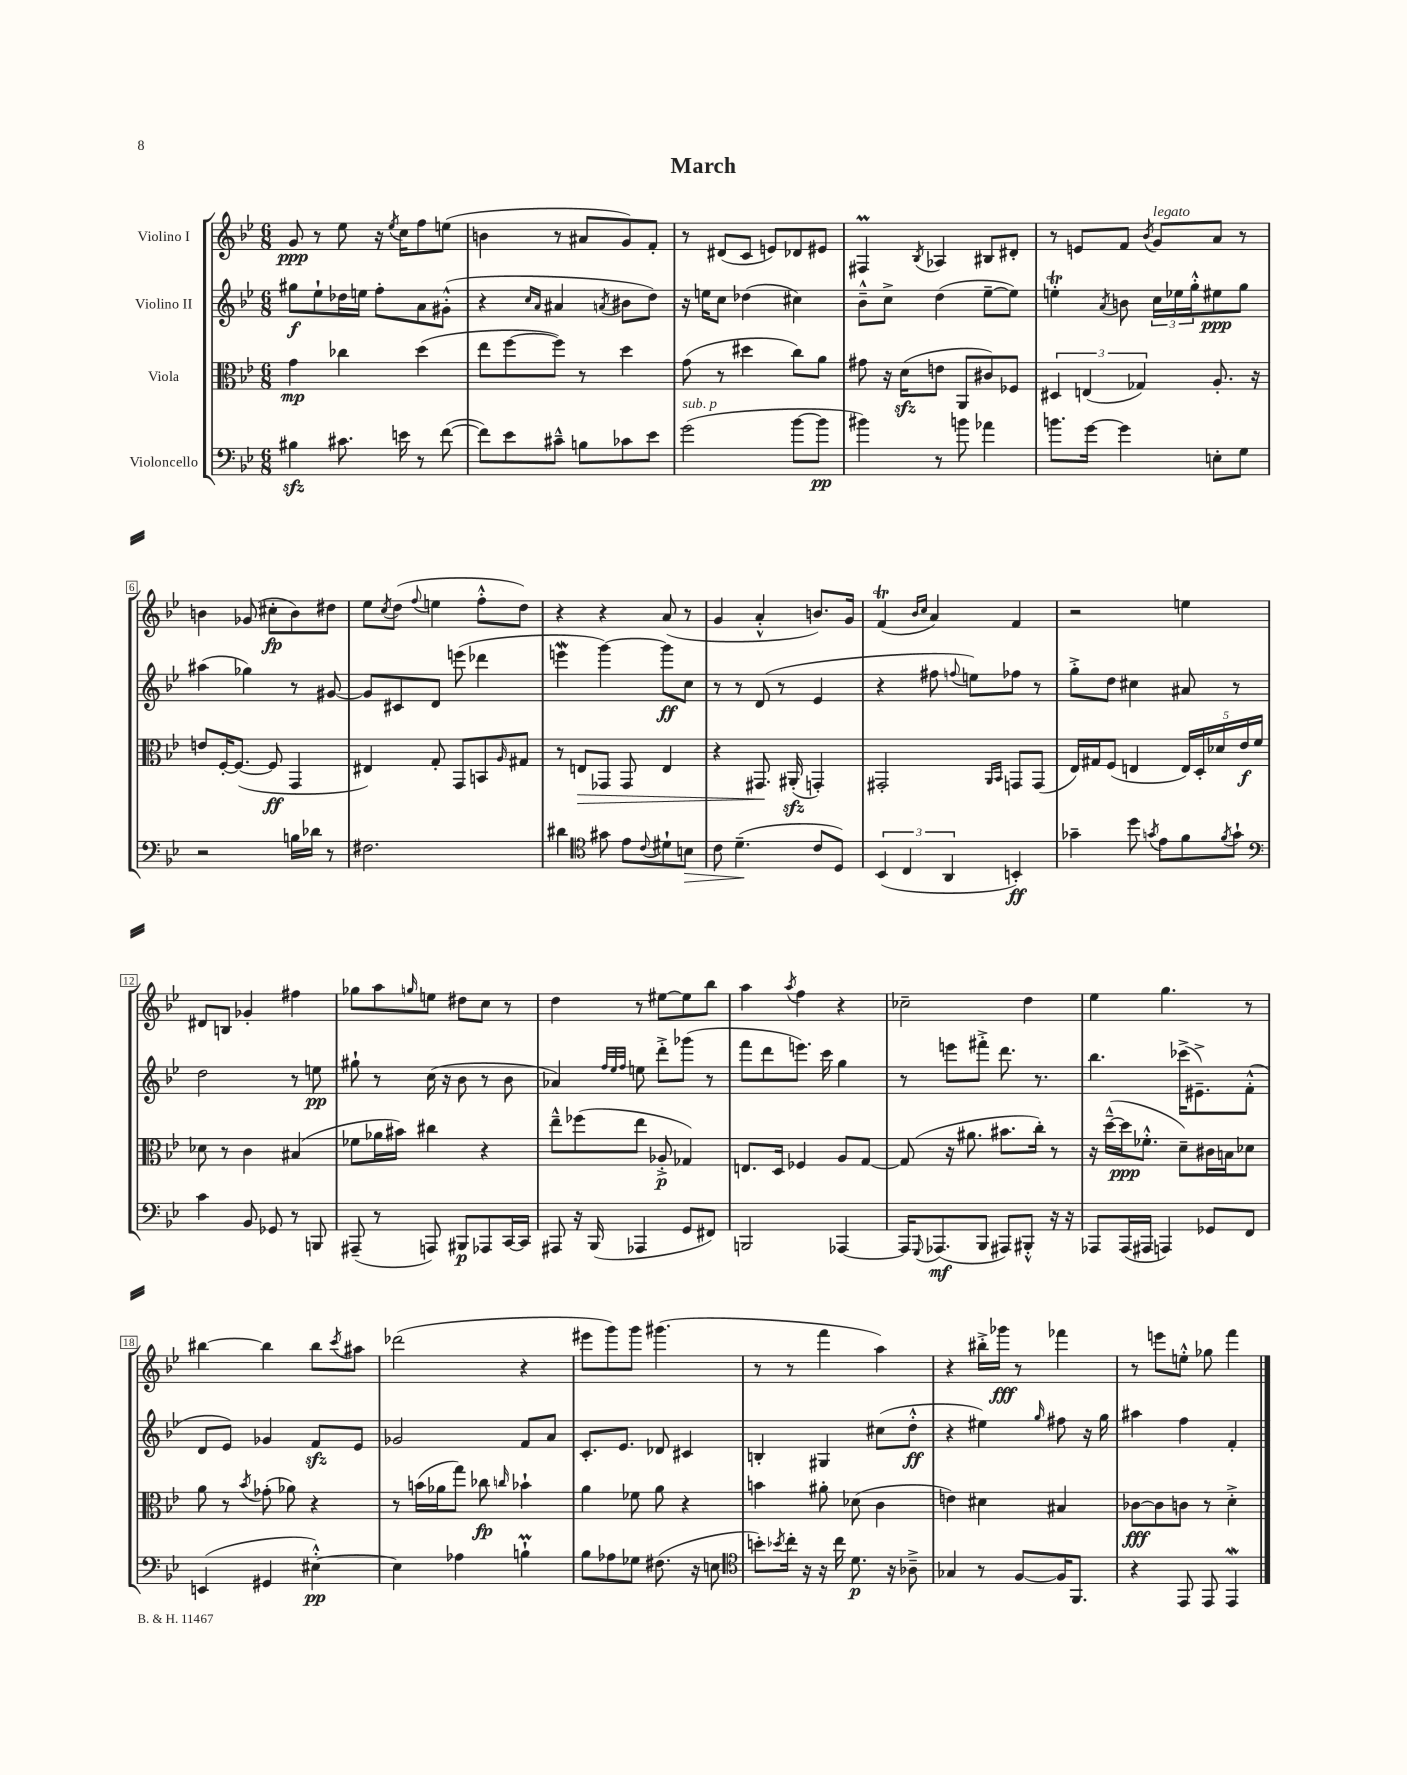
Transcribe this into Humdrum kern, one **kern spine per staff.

**kern	**dynam	**kern	**dynam	**kern	**dynam	**kern	**dynam
*part4	*part4	*part3	*part3	*part2	*part2	*part1	*part1
*staff4	*staff4	*staff3	*staff3	*staff2	*staff2	*staff1	*staff1
*I"Violoncello	*	*I"Viola	*	*I"Violino II	*	*I"Violino I	*
*clefF4	*	*clefC3	*	*clefG2	*	*clefG2	*
*k[b-e-]	*	*k[b-e-]	*	*k[b-e-]	*	*k[b-e-]	*
*M6/8	*	*M6/8	*	*M6/8	*	*M6/8	*
=1	=1	=1	=1	=1	=1	=1	=1
4B#Xzz\	.	4g\	mp	8gg#X\L	f	8g/	ppp
.	.	.	.	8ee-`\	.	8r	.
8.c#X\	.	4cc-X\	.	16dd-X\L	.	8ee-\	.
.	.	.	.	16een\JJ	.	.	.
.	.	.	.	8ff'\L	.	16r	.
.	.	.	.	.	.	8qee-/	.
16en\	.	.	.	.	.	16cc\KL	.
8r	.	(4dd\	.	8a\	.	8ff\	.
([8f\	.	.	.	(8g#X'^^\J	.	(8een\J	.
=2	=2	=2	=2	=2	=2	=2	=2
8f\L])	.	8ee-\L	.	4r	.	4bn\	.
8e-\	.	[8ff\	.	.	.	.	.
.	.	.	.	16qqcc/LL	.	.	.
.	.	.	.	16qqa/JJ	.	.	.
8c#X~^^\J	.	8ff\J])	.	4a#X/	.	8r	.
8Bn\L	.	8r	.	.	.	8a#X/L	.
.	.	.	.	8qan/	.	.	.
8c-X\	.	4dd\	.	8b#X\L	.	8g/)	.
8e-\J	.	.	.	8dd\J)	.	8f'/J	.
=3	=3	=3	=3	=3	=3	=3	=3
!LO:TX:a:i:t=sub. p	!	!	!	!	!	!	!
(2g\	.	(8g\	.	16r	.	8r	.
.	.	.	.	16een\KL	.	.	.
.	.	8r	.	8cc\J	.	(8d#X/L	.
.	.	4dd#X\	.	(4dd-X\	.	8c/J	.
.	.	.	.	.	.	8en/L)	.
[8b-\L	.	8cc\L)	.	4cc#X\)	.	8d-X/	.
8b-\J]	pp	8a\J	.	.	.	8e#X/J	.
=4	=4	=4	=4	=4	=4	=4	=4
4b#X\)	.	8g#X\	.	8b-~^^\L	.	4F#Xm/	.
.	.	16r	.	8cc^\J	.	.	.
.	.	(16dzz\KL	.	.	.	.	.
.	.	.	.	.	.	8qB-/	.
8r	.	8en\J	.	(4dd\	.	4A-X/	.
8bn\	.	8AA/L	.	.	.	.	.
4a-X\	.	8c#X/)	.	[8ee-~\L	.	8B#X/L	.
.	.	8F-X/J	.	8ee-\J])	.	8d#X'/J	.
=5	=5	=5	=5	=5	=5	=5	=5
8.bn\L	.	6D#X/	.	4eent'\	.	8r	.
.	.	.	.	.	.	8en/L	.
.	.	(6En/	.	.	.	.	.
[16g\Jk	.	.	.	.	.	.	.
.	.	.	.	8qa/	.	.	.
4g\]	.	.	.	8bn\	.	8f/J	.
.	.	6G-X/)	.	.	.	.	.
.	.	.	.	.	.	8qb-/	.
!	!	!	!	!	!	!LO:TX:a:i:t=legato	!
.	.	.	.	24cc\LL	.	8g/L	.
.	.	.	.	24ee-X\	.	.	.
.	.	.	.	24gg'^^\J	.	.	.
8En'\L	.	8.A'/	.	8ee#X\	ppp	8a/J	.
8G\J	.	.	.	8gg\J	.	8r	.
.	.	16r	.	.	.	.	.
!!LO:LB:g=z
=6	=6	=6	=6	=6	=6	=6	=6
2r	.	8en/L	.	(4aa#X\	.	4bn\	.
.	.	[16F'/K	.	.	.	.	.
.	.	(8.F/J_	.	.	.	.	.
.	.	.	.	4gg-X\)	.	(8g-X/	.
.	.	8F/]	ff	.	.	8cc#X'\L	fp
16Bn\LL	.	4GG/	.	8r	.	8b\)	.
16d-X\JJ	.	.	.	.	.	.	.
8r	.	.	.	[8g#X/	.	8dd#X\J	.
=7	=7	=7	=7	=7	=7	=7	=7
2.F#X\	.	4E#X/)	.	8g#/L]	.	8ee-\L	.
.	.	.	.	.	.	8qcc/	.
.	.	.	.	8c#X/	.	(8dd\J	.
.	.	.	.	.	.	8qqff/	.
.	.	8G'/	.	8d/J	.	4een\	.
.	.	8GG/L	.	(8eeen\	.	.	.
.	.	8BBn/	.	4ddd-X\	.	8ff'^^\L	.
.	.	16qqA/	.	.	.	.	.
.	.	8G#X/J	.	.	.	8dd\J)	.
=8	=8	=8	=8	=8	=8	=8	=8
4d#X\	.	8r	.	4eeenW\	.	4r	.
!	!	!	!LO:HP:b	!	!	!	!
.	.	8En/L	>	.	.	.	.
*clefC4	*	*	*	*	*	*	*
8g#X\	.	8GG-X/J	.	[4ggg\)	.	4r	.
8e-\L	.	8GG-/	.	.	.	.	.
8qqc/	.	.	.	.	.	.	.
8d#X`\	.	4E/	.	8ggg\L]	ff	(8a/	.
!	!LO:HP:b	!	!	!	!	!	!
8Bn\J	>	.	.	8cc\J	.	8r	.
=9	=9	=9	=9	=9	=9	=9	=9
8c\	.	4r	.	8r	.	4g/	.
(4.d~\	.	.	.	8r	.	.	.
.	.	8.GG#X/	.	(8d/	.	4a'^^/	.
.	.	.	.	8r	.	.	.
.	.	(16AA#Xzz'/	]	.	.	.	.
8c/L	]	4GGn'/)	.	4e-/	.	8.bn/L)	.
8D/J)	.	.	.	.	.	.	.
.	.	.	.	.	.	16g/Jk	.
=10	=10	=10	=10	=10	=10	=10	=10
(6BB-/	.	2GG#X'/	.	4r	.	(4fT/	.
6C/	.	.	.	.	.	.	.
.	.	.	.	.	.	16qqb-/LL	.
.	.	.	.	.	.	16qqcc/JJ	.
.	.	.	.	8ff#X\	.	4a/)	.
6AA/	.	.	.	.	.	.	.
.	.	.	.	8qqffn/	.	.	.
.	.	.	.	8een\L)	.	.	.
.	.	16qqAA/LL	.	.	.	.	.
.	.	16qqBB-/JJ	.	.	.	.	.
4BBn'/)	ff	8GGn/L	.	8ff-X\J	.	4f/	.
.	.	(8GG/J	.	8r	.	.	.
=11	=11	=11	=11	=11	=11	=11	=11
4g-X~\	.	16E-/LL)	.	8gg'^\L	.	2r	.
.	.	16G#X/J	.	.	.	.	.
.	.	(8F/J	.	8dd\J	.	.	.
8dd\	.	4En/	.	4cc#X\	.	.	.
8qgn/	.	.	.	.	.	.	.
8e-\L	.	.	.	.	.	.	.
8f\	.	20E/LL)	.	8a#X/	.	4een\	.
.	.	20D'/	.	.	.	.	.
.	.	20d-X/	.	.	.	.	.
8qf/	.	.	.	.	.	.	.
8g`\J	.	.	.	8r	.	.	.
.	.	20e-/	f	.	.	.	.
.	.	20f/JJ	.	.	.	.	.
!!LO:LB:g=z
=12	=12	=12	=12	=12	=12	=12	=12
*clefF4	*	*	*	*	*	*	*
4c\	.	8d-X\	.	2dd\	.	8d#X/L	.
.	.	8r	.	.	.	8Bn/J	.
8BB-/	.	4c\	.	.	.	4g-X'/	.
8GG-X/	.	.	.	.	.	.	.
8r	.	(4B#X/	.	8r	.	4ff#X\	.
8BBBn/	.	.	.	8een\	pp	.	.
=13	=13	=13	=13	=13	=13	=13	=13
(8AAA#X~/	.	8f-X\L	.	8gg#X`\	.	8gg-X\L	.
8r	.	16a-X\L	.	8r	.	8aa\	.
.	.	16b#X\JJ)	.	.	.	.	.
.	.	.	.	.	.	16qqggn/	.
8AAAn/)	.	4cc#X\	.	(16cc\	.	8een\J	.
.	.	.	.	16r	.	.	.
8BBB#X/L	p	.	.	8b-\	.	8dd#X\L	.
8AAA-X/	.	4r	.	8r	.	8cc\J	.
[16CC/L	.	.	.	8b-\	.	8r	.
16CC/JJ]	.	.	.	.	.	.	.
=14	=14	=14	=14	=14	=14	=14	=14
8AAA#X/	.	8ee-~^^\L	.	4a-X/)	.	4dd\	.
16r	.	(8ff-X\	.	.	.	.	.
(16BBB-/	.	.	.	.	.	.	.
.	.	.	.	32qqff/LLL	.	.	.
.	.	.	.	32qqee-/	.	.	.
.	.	.	.	32qqff/JJJ	.	.	.
4AAA-X/	.	8ee-\J	.	8een\	.	8r	.
.	.	8A-X'^/	p	8ddd'^\L	.	[8ee#X\L	.
8GG/L	.	4G-X/)	.	(8ggg-X\J	.	8ee#\]	.
8FF#X/J)	.	.	.	8r	.	8bb-\J	.
=15	=15	=15	=15	=15	=15	=15	=15
2BBBn/	.	8.En/L	.	8fff\L	.	4aa\	.
.	.	.	.	8ddd\	.	.	.
.	.	16D/Jk	.	.	.	.	.
.	.	.	.	.	.	8qaa/	.
.	.	4F-X/	.	8.eeen\J)	.	4ff\	.
.	.	.	.	16ccc\	.	.	.
[4AAA-X/	.	8A/L	.	4gg\	.	4r	.
.	.	[8G/J	.	.	.	.	.
=16	=16	=16	=16	=16	=16	=16	=16
16AAA-/KL]	.	(8G/]	.	8r	.	2cc-X~\	.
8qqGGG/	.	.	.	.	.	.	.
(8.AAA-X/	mf	.	.	.	.	.	.
.	.	16r	.	8eeen\L	.	.	.
.	.	8.a#X\	.	.	.	.	.
8BBB-/J	.	.	.	8fff#X'^\J	.	.	.
8AAA#X/L)	.	8.b#X\L	.	8.ddd\	.	.	.
8BBB#X'^^/J	.	.	.	.	.	4dd\	.
.	.	16cc'\Jk)	.	8.r	.	.	.
16r	.	8r	.	.	.	.	.
16r	.	.	.	.	.	.	.
=17	=17	=17	=17	=17	=17	=17	=17
8AAA-X/L	.	16r	.	4.bb-\	.	4ee-\	.
.	.	([16dd~^^\LL	.	.	.	.	.
(16AAA-/L	.	16dd\J]	ppp	.	.	.	.
16AAA#X/JJ	.	8.f-X'^^\J	.	.	.	.	.
4AAAn/)	.	.	.	.	.	4.gg\	.
.	.	8d~\L)	.	(16ccc-X^\KL	.	.	.
.	.	.	.	8.e#X~^\)	.	.	.
8GG-X/L	.	16c#X\L	.	.	.	.	.
.	.	16Bn\J	.	.	.	.	.
8FF/J	.	8d-X\J	.	(8f'^^\J	.	8r	.
!!LO:LB:g=z
=18	=18	=18	=18	=18	=18	=18	=18
(4EEn/	.	8a\	.	8d/L	.	[4bb#X\	.
.	.	8r	.	8e-/J)	.	.	.
.	.	8qb-/	.	.	.	.	.
4GG#X/	.	(8g-X'\	.	4g-X/	.	4bb#\]	.
.	.	8a-X\)	.	.	.	.	.
[4E#X'^^\)	pp	4r	.	8fzz/L	.	8bb#\L	.
.	.	.	.	.	.	8qccc/	.
.	.	.	.	8e-/J	.	8aa#X\J	.
=19	=19	=19	=19	=19	=19	=19	=19
4E#\]	.	8r	.	2g-X/	.	(2ddd-X\	.
.	.	(16bn\LL	.	.	.	.	.
.	.	16a-X\J	.	.	.	.	.
4A-X\	.	8gg\J)	.	.	.	.	.
.	.	8cc-X\	fp	.	.	.	.
.	.	16qqccn/	.	.	.	.	.
4Bnm`\	.	4b-X`\	.	8f/L	.	4r	.
.	.	.	.	8a/J	.	.	.
=20	=20	=20	=20	=20	=20	=20	=20
8B-\L	.	4a\	.	8.c'/L	.	8eee#X\L	.
8A-X\	.	.	.	.	.	8ggg\)	.
.	.	.	.	8.e-/J	.	.	.
8G-X\J	.	8f-X\	.	.	.	8ggg\J	.
(8.F#X\	.	8a\	.	8d-X/	.	(4.ggg#X\	.
.	.	4r	.	4c#X/	.	.	.
16r	.	.	.	.	.	.	.
8En\	.	.	.	.	.	.	.
=21	=21	=21	=21	=21	=21	=21	=21
*clefC4	*	*	*	*	*	*	*
8bn'\L)	.	4bn\	.	4Bn'/	.	8r	.
8qb-X/	.	.	.	.	.	.	.
16cc'\Jk	.	.	.	.	.	8r	.
16r	.	.	.	.	.	.	.
16r	.	8a#X'\	.	4G#X/	.	4fff\	.
16cc\	.	.	.	.	.	.	.
8.d\	p	(8d-X\	.	.	.	.	.
.	.	4c\	.	(8cc#X\L	.	4aa\)	.
16r	.	.	.	.	.	.	.
8A-X~^\	.	.	.	8dd'^^\J	ff	.	.
=22	=22	=22	=22	=22	=22	=22	=22
4G-X/	.	4en\)	.	4r	.	4r	.
8r	.	4d#X\	.	4ee#X\)	.	16bb#X'^\LL	.
.	.	.	.	.	.	16ggg-X\JJ	fff
[8F/L	.	.	.	.	.	8r	.
.	.	.	.	16qqgg/	.	.	.
16F/K]	.	4B#X/	.	8ff#X\	.	4fff-X\	.
8.FF/J	.	.	.	.	.	.	.
.	.	.	.	16r	.	.	.
.	.	.	.	16gg\	.	.	.
=23	=23	=23	=23	=23	=23	=23	=23
4r	.	[8c-X\L	fff	4aa#X\	.	8r	.
.	.	8c-\]	.	.	.	8eeen\L	.
8EE-/	.	8cn\J	.	4ff\	.	8een'^^\J	.
8EE-/	.	8r	.	.	.	8gg-X\	.
4EE-w/	.	4d'^\	.	4f'/	.	4fff\	.
==	==	==	==	==	==	==	==
*-	*-	*-	*-	*-	*-	*-	*-
